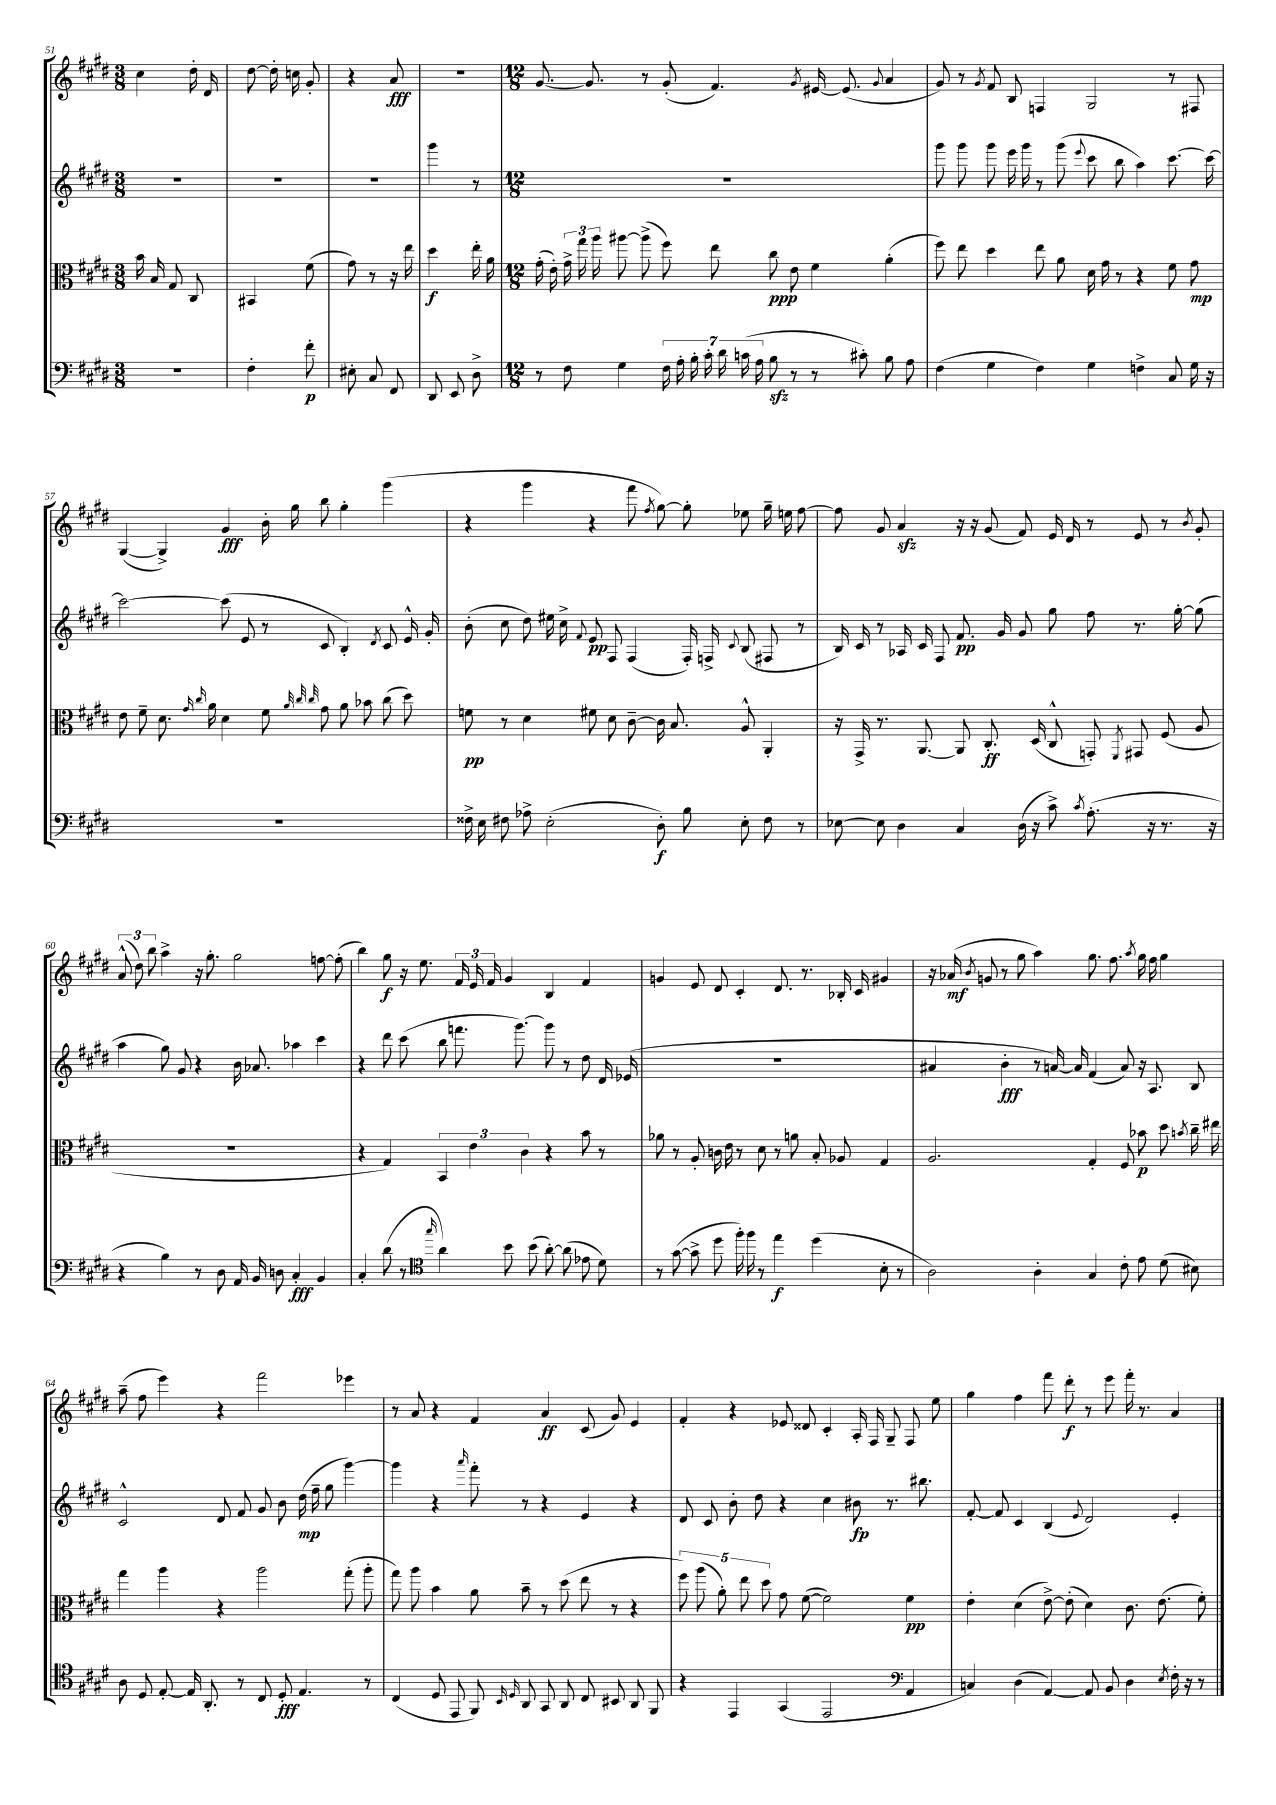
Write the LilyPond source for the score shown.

<<
\new StaffGroup <<
\new Staff = "s0" {
    \clef treble \key e \major \numericTimeSignature \time 3/8
    \autoBeamOff cis''4 dis''16-. dis'16 |
    dis''8~ dis''16-. c''16 gis'8-. |
    r4 a'8\fff |
    R4. |
    \numericTimeSignature \time 12/8 gis'8.~ gis'8. r8 gis'8-.( fis'4.) \acciaccatura { gis'8 } eis'16~ eis'8.( \appoggiatura { gis'8 } a'4 |
    gis'8) r8 \acciaccatura { gis'8 } fis'8 b8 f4 gis2 r8 fis8 |
    gis4~( gis4->) gis'4\fff b'16-. gis''16 b''8 gis''4-. gis'''4( |
    r4 gis'''4 r4 fis'''8 \acciaccatura { fis''8 } gis''8~) gis''8-. ees''8 gis''16-- e''16 fis''8~ |
    fis''8 gis'8 a'4\sfz r16 r16 gis'8( fis'8) e'16 dis'16 r8 e'8 r8 \acciaccatura { b'8 } gis'8-. |
    \tuplet 3/2 { a'8-^( dis''8) b''8 } a''4-> r16 gis''8.-. gis''2 f''8~ f''8-.( |
    b''4) gis''8\f r16 e''8. \tuplet 3/2 { fis'16 e'16 fis'16 } gis'4 b4 fis'4 |
    g'4 e'8 dis'8 cis'4-. dis'8. r8. bes16-. cis'16 gis'4 |
    r16 aes'16\mf( \acciaccatura { b'8 } g'8 r8 gis''8 a''4) gis''8. fis''8. \acciaccatura { a''8 } gis''16 fis''16 gis''4 |
    a''8--( fis''8 e'''4) r4 fis'''2 ees'''4 |
    r8 a'8 r4 fis'4 a'4\ff cis'8( gis'8) e'4 |
    fis'4-. r4 ees'8 disis'8 cis'4-. a16-. fis16 gis8-- fis8 e''8 |
    gis''4 fis''4 fis'''8 dis'''8-.\f r8 e'''8 fis'''16-. r8. a'4 \bar "|." |
}
\new Staff = "s1" {
    \clef treble \key e \major \numericTimeSignature \time 3/8
    \autoBeamOff R4. |
    R4. |
    R4. |
    gis'''4 r8 |
    \numericTimeSignature \time 12/8 R1. |
    gis'''8 gis'''8 gis'''8 e'''16 gis'''16 r8 gis'''8( \appoggiatura { e'''8 } cis'''8 b''8 a''4) cis'''8.~ cis'''16~ |
    cis'''2~ cis'''8( e'8 r8 cis'8 b4-.) \acciaccatura { dis'8 } cis'8 e'16-^ gis'16-. |
    b'8-.( cis''8 dis''8) eis''16 cis''16-> \appoggiatura { fis'8 } e'8\pp fis8 fis4( fis16-.) f16-> \appoggiatura { cis'8 } b8( fis8 r8 |
    b16) cis'16 r8 aes16 cis'16 fis8 fis'8.\pp gis'16 gis'8 gis''8 fis''8 r8. gis''16~-. gis''8( |
    a''4 gis''8) gis'8 r4 b'16 aes'8. aes''4 cis'''4 |
    r4 dis'''8 cis'''8( b''8 f'''8. gis'''8.~) gis'''8 r8 dis''8 dis'16 ees'16( |
    R1. |
    ais'4 b'4-.\fff r8 a'16~) a'16 fis'4( a'8) r16 a8. b8 |
    cis'2-^ dis'8 fis'8 gis'8 b'8 dis''16\mp( fis''16-- gis''8 gis'''4~) |
    gis'''4 r4 \grace { a'''16 } fis'''8-. r8 r4 e'4 r4 |
    dis'8 cis'8 b'8-. dis''8 r4 cis''4 bis'8\fp r8. bis''8. |
    fis'8~-. fis'8 cis'4 b4( \appoggiatura { e'8 } dis'2) e'4-. \bar "|." |
}
\new Staff = "s2" {
    \clef alto \key e \major \numericTimeSignature \time 3/8
    \autoBeamOff b'16 b16 gis8 cis8 |
    bis,4 fis'8( |
    gis'8) r8 r16 e''16 |
    dis''4\f e''16-. a'16 |
    \numericTimeSignature \time 12/8 gis'16-.( e'16-.) \tuplet 3/2 { gis'16-> gis''16 a''16 } ais''8~ ais''8->( fis''8) e''8 cis''8\ppp e'8 fis'4 a'4-.( |
    fis''8) e''8 dis''4 e''8 a'8 dis'16 gis'16 r8 r4 fis'8 gis'8\mp |
    e'8 fis'8-- dis'8. \grace { gis'16 cis''16 } a'16 dis'4 fis'8 \grace { a'32 cis''32 cis''32 } gis'8 a'8 bes'8 cis''8( dis''8) |
    f'8\pp r8 dis'4 fis'8 dis'8 cis'8~-- cis'16 b8. a8-^ a,4-. |
    r16 gis,16-> r8. a,8.~ a,8 cis8.-.\ff dis16( cis8-^ g,8-.) \acciaccatura { fis,8 } gis,8 fis8( a8 |
    R1. |
    r4 gis4) \tuplet 3/2 { b,4 e'4 cis'4 } r4 b'8 r8 |
    aes'8 r8 a8-. c'16 e'16 r8 dis'8 r8 a'8 b8-. aes8 gis4 |
    a2. gis4-. fis8 bes'8\p dis''8 \acciaccatura { b'8 } cis''16-- eis''16 |
    gis''4 a''4 r4 a''2 gis''8-.( a''8-. |
    gis''8) a''8 b'4 a'8 b'8-- r8 dis''8( e''8 r8 r4 |
    \tuplet 5/4 { fis''8) a''8( a'8-.) e''8 dis''8 } gis'8 fis'8~( fis'2) fis'4\pp |
    e'4-. dis'4( e'8~->) e'8-.( dis'4) cis'8. e'8.( fis'8-.) \bar "|." |
}
\new Staff = "s3" {
    \clef bass \key e \major \numericTimeSignature \time 3/8
    \autoBeamOff R4. |
    fis4-. fis'8-.\p |
    eis8-. cis8 fis,8 |
    dis,8 e,8 dis8-> |
    \numericTimeSignature \time 12/8 r8 fis8 gis4 \tuplet 7/4 { fis16 a16-. b16-. cis'16-. dis'16 c'16( a16 } b8\sfz r8 r8 cis'8-.) b8 a8 |
    fis4( gis4 fis4) gis4 f4-> cis8 gis16 r16 |
    R1. |
    fisis16-> e16 fis8 aes8-> e2-.( dis8-.\f) b8 e8-. fis8 r8 |
    ees8~ ees8 dis4 cis4 dis16( r16 cis'8->) \acciaccatura { cis'8 } a8.-.( r16 r8. r16 |
    r4 b4) r8 dis8 a,16 b,16 d8 cis4-.\fff b,4 |
    cis4-. dis'8( r8 \grace { cis''16 } a'4) b'8 b'8( a'8~-.) a'8( ees'8 dis'8) |
    \clef tenor r8 gis'8~( gis'8-> dis''8 fis''16-.) fis''16 r8 e''4\f dis''4( b8-. r8 |
    a2) a4-. gis4 cis'8-. e'8 dis'8( bis8) |
    a8 dis8 e8~-. e16 a,8.-. r8 cis8 dis8-.\fff e4. r8 |
    cis4( dis8 e,8 fis,8) \grace { b,16 dis16 } a,8 gis,8 a,8 cis8 bis,8 a,8 fis,8 |
    r4 e,4 gis,4( e,2 \clef bass a,4 |
    c4) dis4( a,4~) a,8 b,8 dis4 \acciaccatura { e8 } fis16-. r16 r8 \bar "|." |
}
>>
>>
\layout { \context { \Score currentBarNumber = #51 } }
